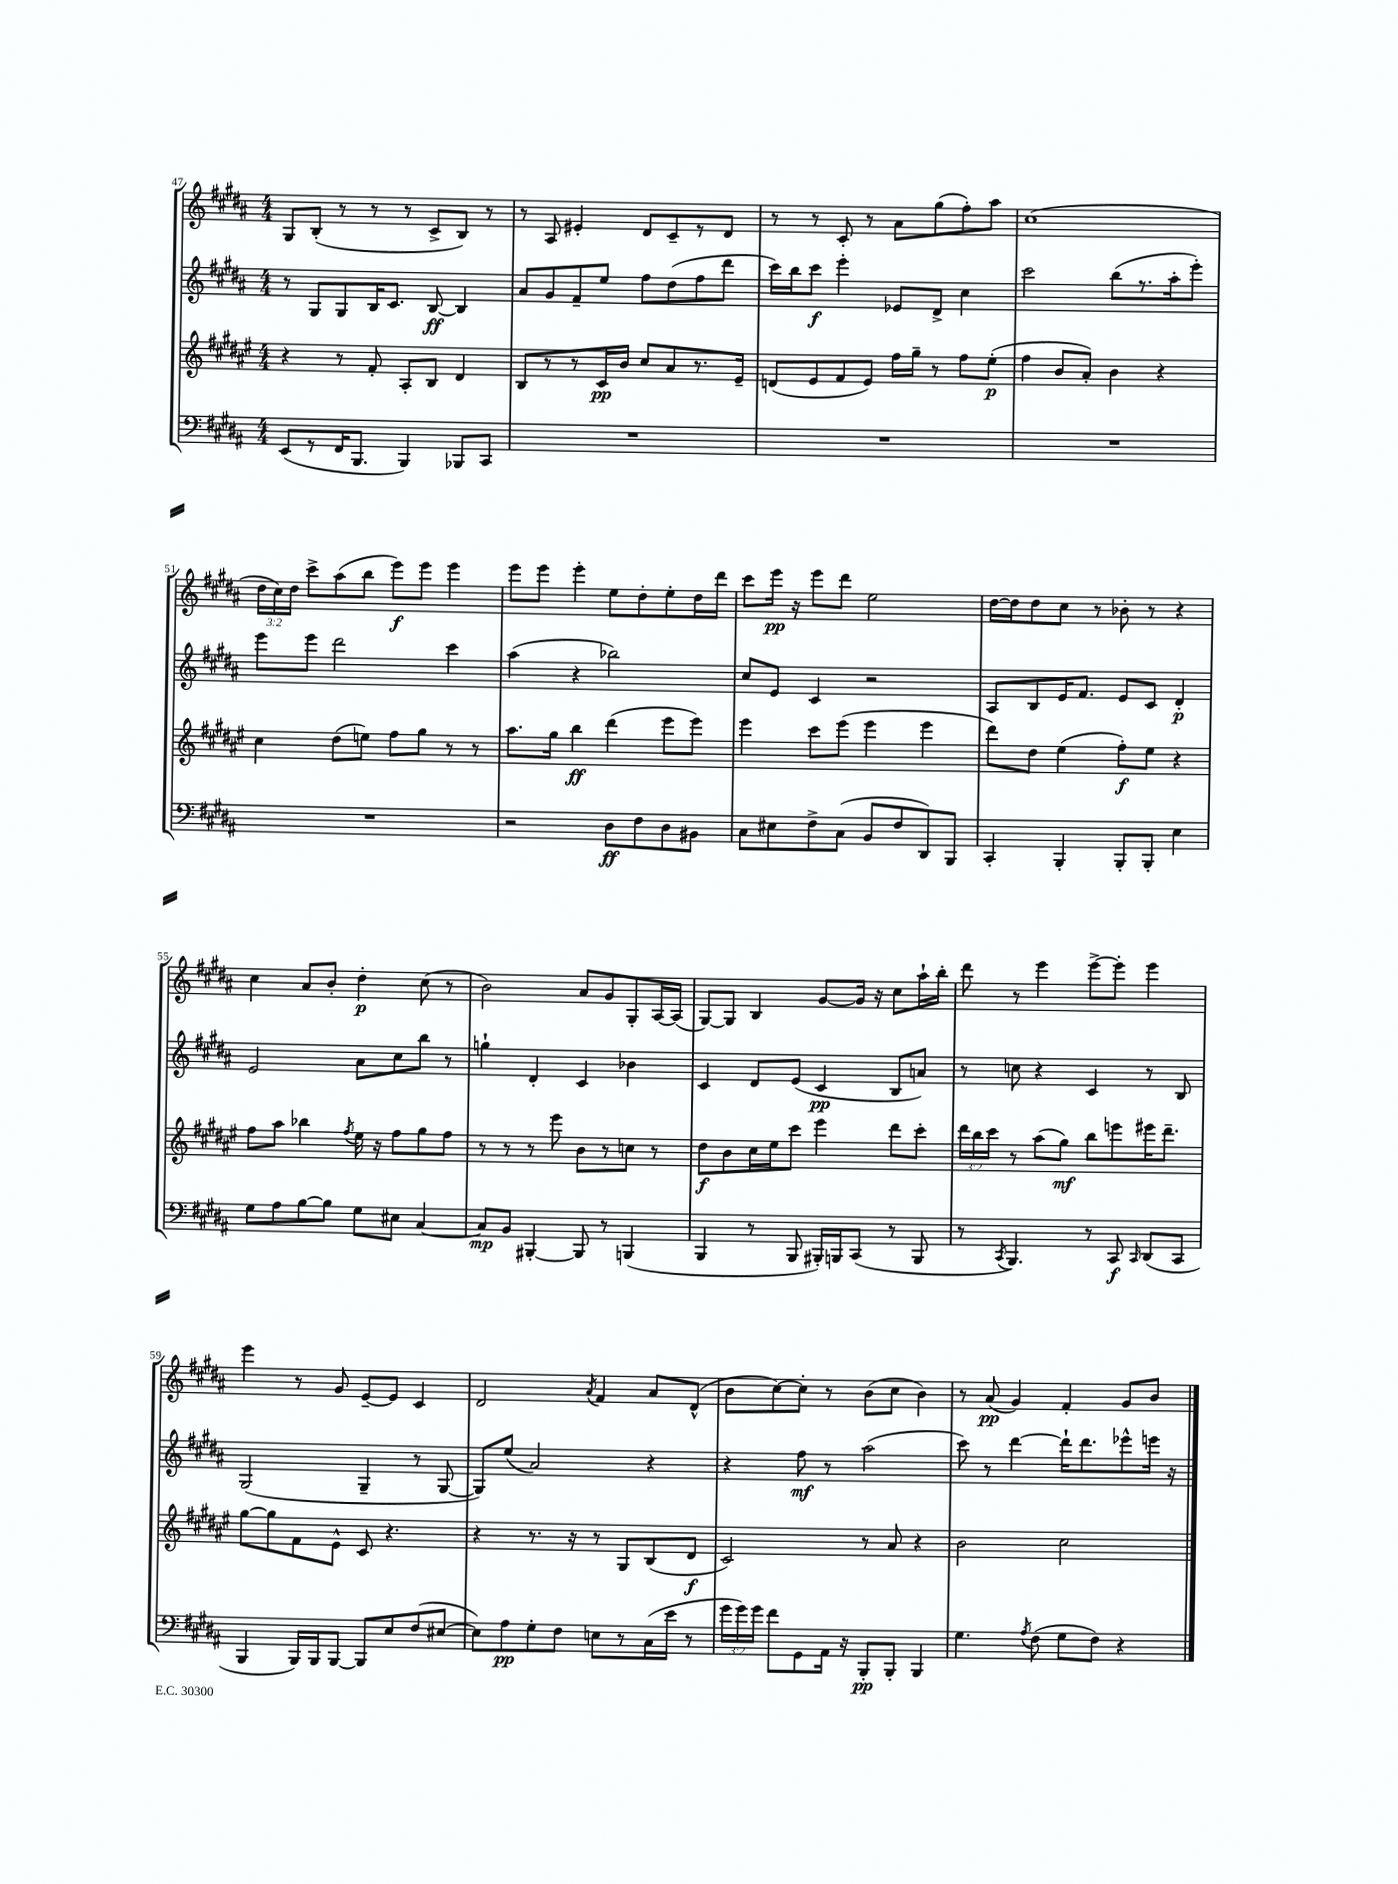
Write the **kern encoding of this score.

**kern	**kern	**kern	**kern
*staff4	*staff3	*staff2	*staff1
*clefF4	*clefG2	*clefG2	*clefG2
*k[f#c#g#d#a#]	*k[f#c#g#d#a#e#]	*k[f#c#g#d#a#]	*k[f#c#g#d#a#]
*M4/4	*M4/4	*M4/4	*M4/4
(8EE	4r	8r	8G#
8r	.	8G#	(8B'
16FF#	8r	8G#	8r
8.BBB	.	.	.
.	8f#'	16B	8r
.	.	8.c#	.
4BBB)	8A#'	.	8r
.	8B	[8B	8c#^
8BBB-	4d#	4B]	8B)
8CC#	.	.	8r
=	=	=	=
1r	8B	8a#	8r
.	8r	8g#	8A#
.	8r	8f#~	4e#'
.	16c#	8ee	.
.	16b	.	.
.	8cc#	8ff#	8d#
.	8a#	(8dd#	8c#~
.	8.r	8ff#	8r
.	.	8ddd#	8d#
.	16e#~	.	.
=	=	=	=
1r	(8d	16ccc#)	8r
.	.	16bb	.
.	8e#	8ccc#	8r
.	8f#	4eee'	8c#'
.	8e#)	.	8r
.	16ff#	8e-	8a#
.	16gg#~	.	.
.	8r	8d#^	(8gg#
.	8ff#	4cc#	8ff#')
.	(8ee#'	.	8aa#
=	=	=	=
1r	4ff#	2ccc#	(1cc#
.	8b	.	.
.	8a#')	.	.
.	4b	(8bb	.
.	.	8.r	.
.	4r	.	.
.	.	16aa#'	.
.	.	8eee')	.
=	=	=	=
1r	4cc#	8eee	24dd#
.	.	.	24cc#)
.	.	.	24dd#
.	.	8eee	8ccc#^
.	(8dd#	2ddd#	(8aa#
.	8ee)	.	8bb
.	8ff#	.	8eee)
.	8gg#	.	8eee
.	8r	4ccc#	4eee
.	8r	.	.
=	=	=	=
2r	8.aa#	(4aa#	8eee
.	.	.	8eee
.	16gg#	.	.
.	4bb	4r	4eee'
8D#	(4ddd#	2bb-)	8ee
8F#	.	.	8dd#'
8D#	8eee#	.	8ee'
8BB#	8eee#)	.	16dd#
.	.	.	16ddd#
=	=	=	=
8C#	4eee#	8cc#	8ccc#
8E#	.	8e	16eee
.	.	.	16r
8F#^	8ccc#	4c#	8eee
(8C#	(8eee#	.	8ddd#
8BB	4eee#	2r	2ee
8F#	.	.	.
8DD#)	4eee#	.	.
8BBB	.	.	.
=	=	=	=
4CC#'	8ddd#)	8A#	[16dd#
.	.	.	16dd#]
.	8dd#	8B	8dd#
4BBB'	(4ee#	16e	8cc#
.	.	8.f#	.
.	.	.	8r
8BBB'	8ff#')	8e	8b-'
8BBB'	8ee#	8c#	8r
4E	4r	4d#'	4r
=	=	=	=
8G#	8ff#	2e	4cc#
8A#	8aa#	.	.
[8B	4bb-	.	8a#
8B]	.	.	8b'
.	8qff#	.	.
8G#	16ee#	8a#	4dd#'
.	16r	.	.
8E#	8ff#	8cc#	.
[4C#	8gg#	8bb	(8cc#
.	8ff#	8r	8r
=	=	=	=
8C#]	8r	4gg`	2b)
8BB	8r	.	.
[4BBB#'	8r	4d#'	.
.	8eee#	.	.
8BBB#]	8b	4c#	8a#
8r	8r	.	8g#
(4BBB	8cc	4b-	8G#'
.	8r	.	[16A#
.	.	.	(16A#]
=	=	=	=
4BBB	8dd#	4c#	[8G#)
.	8b	.	8G#]
8r	16cc#	8d#	4B
.	16ee#	.	.
8BBB	8ccc#	(8e	.
16BBB#')	4eee#	4c#	[8g#
16BBB	.	.	.
(8CC#	.	.	16g#]
.	.	.	16r
8r	8ddd#	8B	8cc#
8BBB	8ccc#'	8a)	16aa#`
.	.	.	16bb'
=	=	=	=
8r	24ddd#	8r	8ddd#
.	24bb	.	.
.	24ccc#	.	.
8qCC#	.	.	.
4.BBB)	8r	8cc	8r
.	(8aa#	4r	4eee
.	8gg#)	.	.
8r	8bb	4c#	[8eee^
8CC#	8eee	.	8eee']
16qqCC#	.	.	.
(8DD#	16eee#	8r	4eee
.	8.ddd#~	.	.
8CC#	.	8B	.
=	=	=	=
4BBB	[8gg#	(2G#	4eee
.	8gg#]	.	.
16BBB)	8f#	.	8r
16BBB	.	.	.
[8BBB	8e#^^	.	8g#
8BBB]	8c#	4G#~	[8e~
8E	4.r	.	8e]
(8F#	.	8r	4c#
[8E#	.	[8G#	.
=	=	=	=
8E#])	4r	8G#])	2d#
8A#	.	(8ee	.
8G#'	8.r	2a#)	.
8F#	.	.	.
.	16r	.	.
.	.	.	8qa#
8E	8r	.	4f#
8r	8G#	.	.
(16C#	(8B	4r	8a#
16e	.	.	.
8r	8d#	.	(8d#^^
=	=	=	=
24g#	2c#)	4r	8b
24g#)	.	.	.
24g#	.	.	.
8f#	.	.	[8cc#)
8GG#	.	8ff#	8cc#']
16AA#	.	8r	8r
16r	.	.	.
8BBB'	8r	(2aa#	(8b
8BBB'	8a#	.	8cc#
4BBB	4r	.	4b)
=	=	=	=
4.G#	2b	8ccc#)	8r
.	.	8r	(8a#
.	.	[4ddd#	4g#)
8qA#	.	.	.
(8F#	.	.	.
8G#	2cc#	16ddd#`]	4f#'
.	.	8.ddd#	.
8F#)	.	.	.
4r	.	8eee-^^	8g#
.	.	16eee	8b
.	.	16r	.
==	==	==	==
*-	*-	*-	*-
